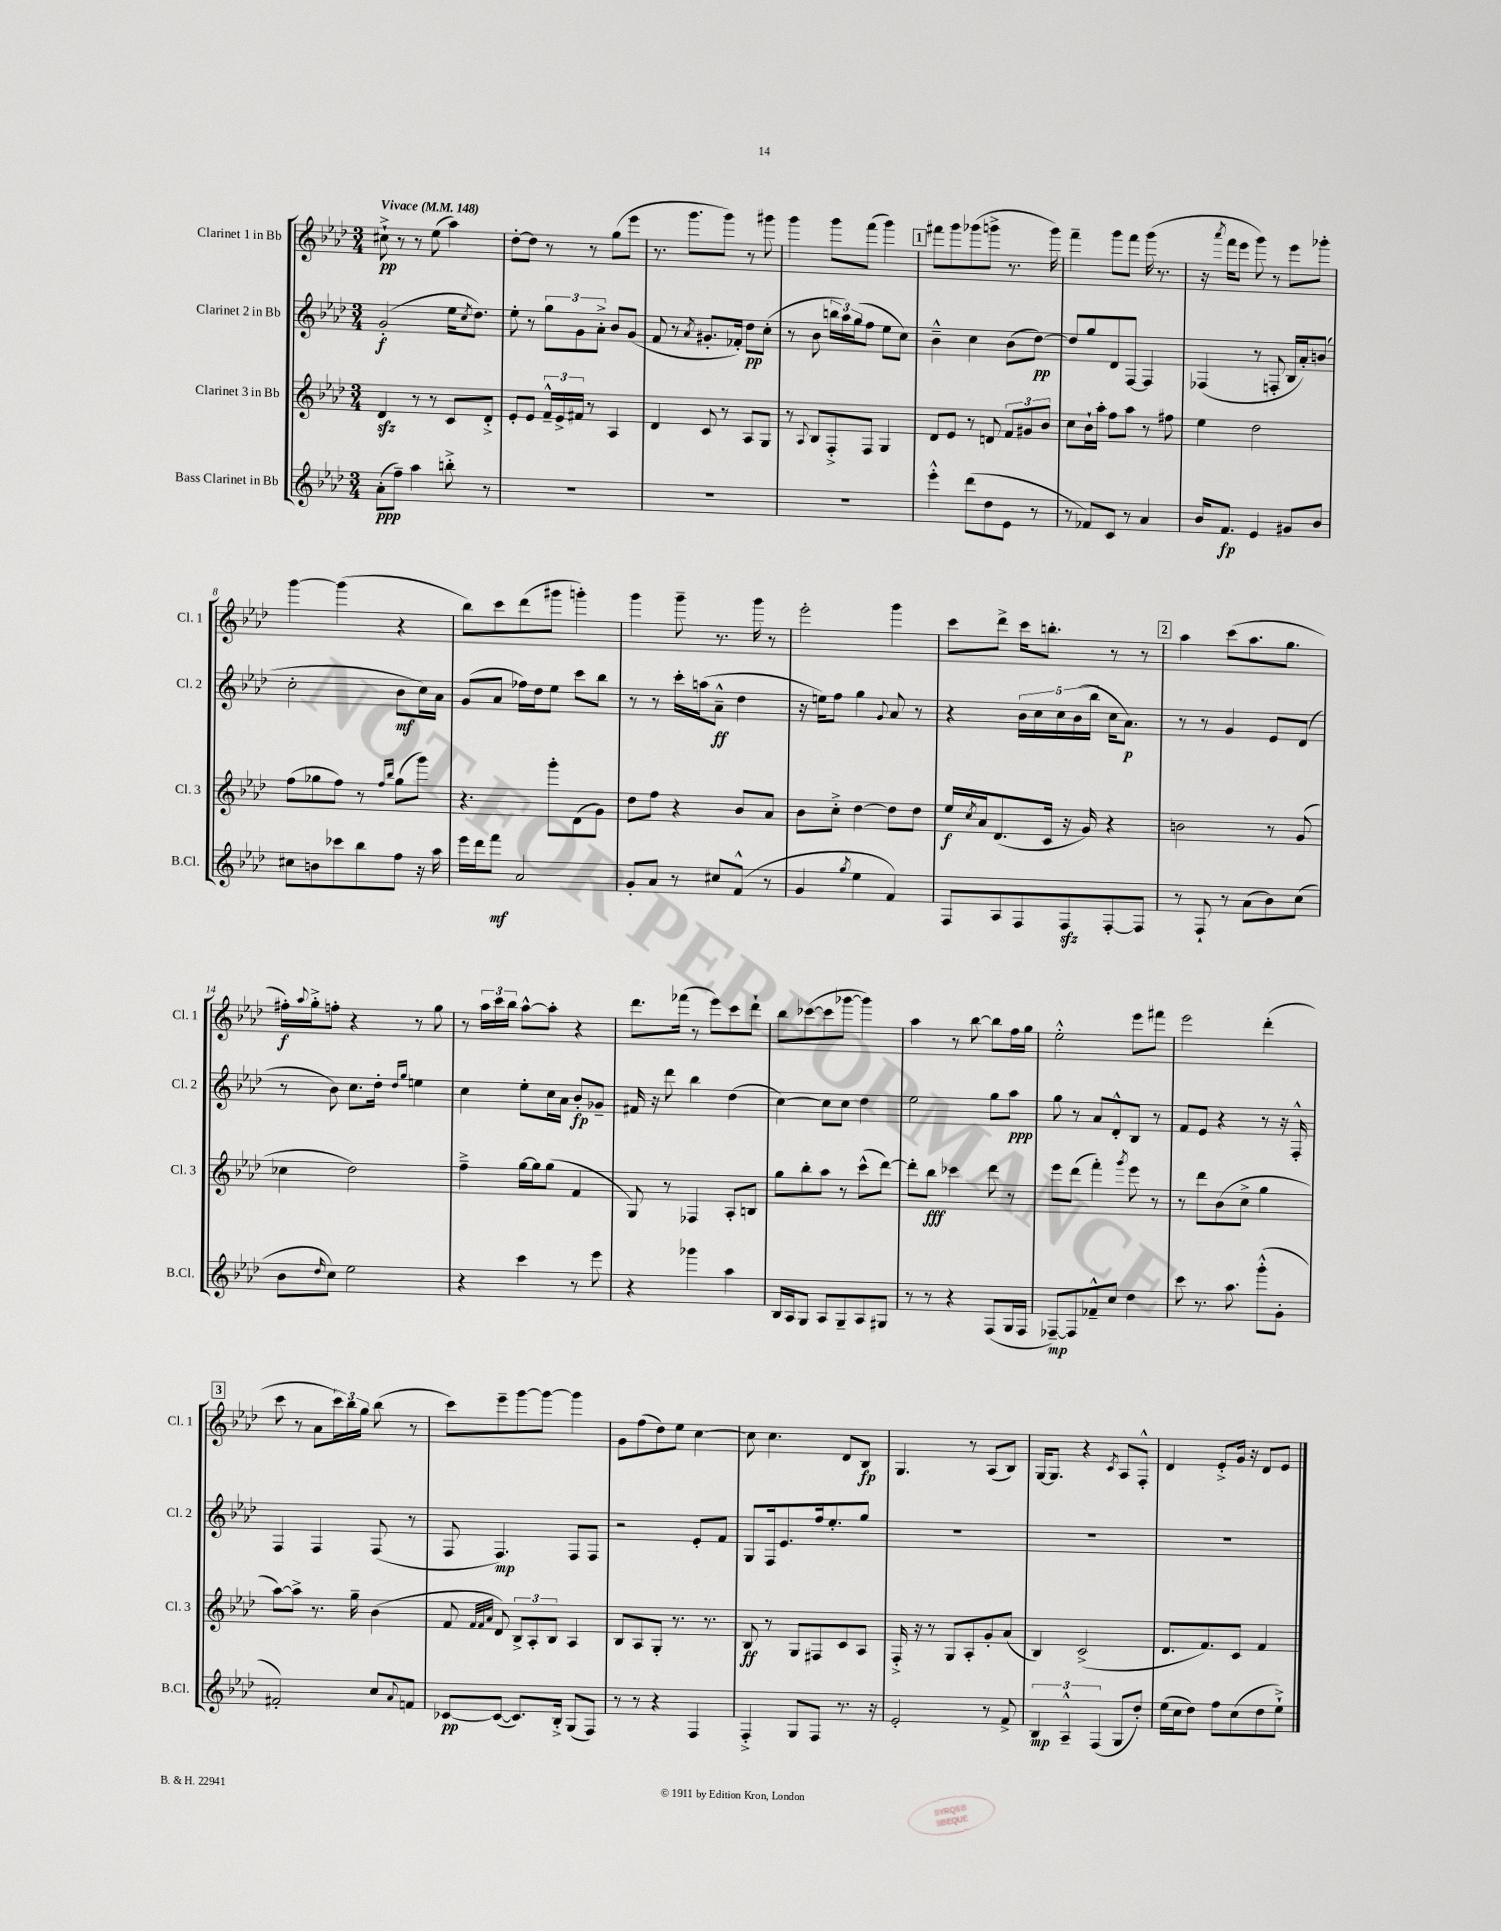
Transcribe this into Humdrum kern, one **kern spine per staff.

**kern	**dynam	**kern	**dynam	**kern	**dynam	**kern	**dynam
*part4	*part4	*part3	*part3	*part2	*part2	*part1	*part1
*staff4	*staff4	*staff3	*staff3	*staff2	*staff2	*staff1	*staff1
*I"Bass Clarinet in Bb	*	*I"Clarinet 3 in Bb	*	*I"Clarinet 2 in Bb	*	*I"Clarinet 1 in Bb	*
*I'B.Cl.	*	*I'Cl. 3	*	*I'Cl. 2	*	*I'Cl. 1	*
*clefG2	*	*clefG2	*	*clefG2	*	*clefG2	*
*k[b-e-a-d-]	*	*k[b-e-a-d-]	*	*k[b-e-a-d-]	*	*k[b-e-a-d-]	*
*M3/4	*	*M3/4	*	*M3/4	*	*M3/4	*
*MM148	*	*MM148	*	*MM148	*	*MM148	*
=1	=1	=1	=1	=1	=1	=1	=1
!	!	!	!	!	!	!LO:TX:a:B:t=Vivace	!
(8a-'\L	ppp	4d-zz/	.	(2g'/	f	8cc#X`^\	pp
8ff~\J)	.	.	.	.	.	8r	.
4aa-\	.	8r	.	.	.	8r	.
.	.	8r	.	.	.	(8ee-\	.
8bbn'^\	.	8c/L	.	16ee-\KL	.	4aa-\)	.
.	.	.	.	8qcc/	.	.	.
.	.	.	.	8.dd-\J)	.	.	.
8r	.	8d-'^/J	.	.	.	.	.
=2	=2	=2	=2	=2	=2	=2	=2
2.r	.	8e-'/L	.	8ee-'\	.	[8dd-'\L	.
.	.	8e-/J	.	8r	.	8dd-\J]	.
.	.	24f~^^/LL	.	12gg\L	.	8r	.
.	.	24e-^/	.	.	.	.	.
.	.	24f#X/JJ	.	12g\	.	.	.
.	.	8r	.	.	.	8r	.
.	.	.	.	12a-'^\J	.	.	.
.	.	4A-/	.	8b-/L	.	(8gg\L	.
.	.	.	.	(8g/J	.	8eee-\J	.
=3	=3	=3	=3	=3	=3	=3	=3
2.r	.	4d-/	.	8f/	.	8.r	.
.	.	.	.	8r	.	.	.
.	.	.	.	.	.	8.ggg\L	.
.	.	.	.	8qa-/	.	.	.
.	.	8c/	.	8.g#X'/L	.	.	.
.	.	8r	.	.	.	8ggg\J)	.
.	.	.	.	16f-X'/Jk)	.	.	.
.	.	8A-/L	.	8dd-\L	pp	8r	.
.	.	8G/J	.	(8cc'\J	.	8ggg#X\	.
=4	=4	=4	=4	=4	=4	=4	=4
2.r	.	8r	.	8r	.	4ggg\	.
.	.	8qqA-/	.	.	.	.	.
.	.	8B-/L	.	8b-\	.	.	.
.	.	8F'^/	.	24bbn\LL	.	8ggg\L	.
.	.	.	.	24aa-\)	.	.	.
.	.	.	.	(24gg\J	.	.	.
.	.	8F/J	.	8ff\J	.	(8fff\J	.
.	.	4G/	.	8ee-\L	.	4ggg\)	.
.	.	.	.	8cc\J)	.	.	.
!!LO:REH:place=s1:t=1
=5	=5	=5	=5	=5	=5	=5	=5
4eee-'^^\	.	8d-/L	.	4b-~^^\	.	8fff#X\L	.
.	.	8e-/J	.	.	.	8ggg\	.
(8ddd-\L	.	8r	.	4cc\	.	(8ggg-X\	.
8dd-\	.	8dn/	.	.	.	8gggn^\J	.
8e-\J	.	12f/L	.	(8b-\L	.	8.r	.
.	.	12g#X/	.	.	.	.	.
8r	.	.	.	[8dd-\J)	pp	.	.
.	.	12b-/J	.	.	.	.	.
.	.	.	.	.	.	16ggg\)	.
=6	=6	=6	=6	=6	=6	=6	=6
8r	.	8cc\L	.	8dd-/L]	.	4fff~\	.
8f-X/L)	.	16b-`\L	.	8gg/	.	.	.
.	.	16aa-'\JJ	.	.	.	.	.
8c/J	.	8ff\L	.	8d-/	.	8ggg\L	.
8r	.	8aa-\J	.	[8F/J	.	8fff\J	.
4a-/	.	8r	.	4F/]	.	(16ggg\	.
.	.	.	.	.	.	8.r	.
.	.	8ff#X\	.	.	.	.	.
=7	=7	=7	=7	=7	=7	=7	=7
16b-/KL	.	4ee-\	.	(4F-X/	.	16r	.
.	.	.	.	.	.	8qaaa-/	.
8.f/J	fp	.	.	.	.	16fff\KL	.
.	.	.	.	.	.	8eee-\J	.
4e-/	.	2dd-\	.	8r	.	8ggg\)	.
.	.	.	.	8Fn'/	.	8r	.
8g#X/L	.	.	.	16B-/LL	.	8eee-\L	.
.	.	.	.	16a-'/J)	.	.	.
8b-/J	.	.	.	(8bn/J	.	8ggg-X'\J	.
!!LO:LB:g=z
=8	=8	=8	=8	=8	=8	=8	=8
8cc#X\L	.	(8ff\L	.	2cc'\	.	[4ggg\	.
8bn\	.	8gg-X\	.	.	.	.	.
8ccc-X\	.	8ff\J)	.	.	.	(4ggg\]	.
8bb-\	.	8r	.	.	.	.	.
.	.	16qqff/LL	.	.	.	.	.
.	.	16qqbb-/JJ	.	.	.	.	.
8ff\J	.	(8gg-\L	.	8b-\L	mf	4r	.
16r	.	8ggg\J)	.	16cc\L)	.	.	.
16aa-\	.	.	.	16a-\JJ	.	.	.
=9	=9	=9	=9	=9	=9	=9	=9
16eee-\LL	.	4.r	.	(8g/L	.	8bb-\L)	.
16ddd-\J	.	.	.	.	.	.	.
8fff\J	mf	.	.	8a-/J	.	8ccc\	.
2a-/	.	.	.	16ff-X\LL)	.	(8ddd-\	.
.	.	.	.	16dd-\J	.	.	.
.	.	8ggg'\L	.	8ee-\J	.	8ggg#X\J	.
.	.	(8d-\	.	8ccc\L	.	4gggn'\)	.
.	.	8g\J)	.	8bb-\J	.	.	.
=10	=10	=10	=10	=10	=10	=10	=10
8g'/L	.	8dd-\L	.	8r	.	4ggg\	.
8a-/J	.	8ff\J	.	8r	.	.	.
8r	.	4r	.	16ccc'\LL	.	8ggg~\	.
.	.	.	.	(16aan\J	.	.	.
8cc#X/L	.	.	.	8a-~^^\J	ff	8.r	.
(8f^^/J	.	8b-/L	.	4dd-\	.	.	.
.	.	.	.	.	.	16ggg\	.
8r	.	8a-/J	.	.	.	8r	.
=11	=11	=11	=11	=11	=11	=11	=11
4g/	.	8b-\L	.	16r	.	2eee-'\	.
.	.	.	.	16een\KL)	.	.	.
.	.	8cc'^\J	.	8ff\J	.	.	.
8qgg/	.	.	.	.	.	.	.
4ee-\	.	[4dd-\	.	4gg\	.	.	.
.	.	.	.	8qqg/	.	.	.
4f/)	.	8dd-\L]	.	8a-/	.	4ggg\	.
.	.	8dd-\J	.	8r	.	.	.
=12	=12	=12	=12	=12	=12	=12	=12
8F/L	.	16ee-/LL	f	4r	.	8ccc\L	.
.	.	8qcc/	.	.	.	.	.
.	.	16a-/J	.	.	.	.	.
8A-/	.	(8.d-/	.	.	.	8ddd-^\J	.
8F/	.	.	.	20b-\LL	.	16ccc\KL	.
.	.	.	.	20cc\	.	.	.
.	.	16c/Jk	.	.	.	8.bbn'\J	.
.	.	.	.	20cc\	.	.	.
8Fzz/	.	16r	.	.	.	.	.
.	.	.	.	(20b-\	.	.	.
.	.	16g/)	.	.	.	.	.
.	.	.	.	20bb-\JJ	.	.	.
[8F'/	.	4r	.	16cc\KL	.	8r	.
.	.	.	.	8.a-\J)	p	.	.
8F/J]	.	.	.	.	.	8r	.
!!LO:REH:place=s1:t=2
=13	=13	=13	=13	=13	=13	=13	=13
8r	.	2bn\	.	8r	.	4aa-\	.
8F`/	.	.	.	8r	.	.	.
8r	.	.	.	4g/	.	(8ccc\L	.
(8a-\L	.	.	.	.	.	8.aa-\	.
8b-\)	.	8r	.	8e-/L	.	.	.
.	.	.	.	.	.	8.gg\J	.
(8cc\J	.	(8g/	.	(8d-/J	.	.	.
!!LO:LB:g=z
=14	=14	=14	=14	=14	=14	=14	=14
8b-\L	.	4cc-X\	.	8r	.	16ff#X'\LL)	f
.	.	.	.	.	.	8qqaa-/	.
.	.	.	.	.	.	16gg'^\J	.
16qqdd-/	.	.	.	.	.	.	.
8cc\J)	.	.	.	8b-\)	.	8ffn'\J	.
2ee-\	.	2dd-\)	.	8.cc\L	.	4r	.
.	.	.	.	16dd-'\Jk	.	.	.
.	.	.	.	16qqdd-/LL	.	.	.
.	.	.	.	16qqgg/JJ	.	.	.
.	.	.	.	4een\	.	8r	.
.	.	.	.	.	.	8gg\	.
=15	=15	=15	=15	=15	=15	=15	=15
4r	.	4ff~^\	.	4cc\	.	8r	.
.	.	.	.	.	.	24aa-\LL	.
.	.	.	.	.	.	24ccc\	.
.	.	.	.	.	.	24bb-\JJ	.
4ccc\	.	[16gg\LL	.	8ee-'\L	.	[8aa-^^\L	.
.	.	16gg\J]	.	.	.	.	.
.	.	(8gg\J	.	16cc\L	.	8aa-'\J]	.
.	.	.	.	16a-\JJ	.	.	.
8r	.	4f/	.	8b-'/L	fp	4r	.
8eee-\	.	.	.	8g-X~/J	.	.	.
=16	=16	=16	=16	=16	=16	=16	=16
4r	.	8G/)	.	16f#X/	.	8.ddd-\L	.
.	.	.	.	16r	.	.	.
.	.	8r	.	8ddd-\	.	.	.
.	.	.	.	.	.	(16fff-X\Jk	.
4ggg-X\	.	4F-X/	.	4bb-\	.	8r	.
.	.	.	.	.	.	8eee-\L)	.
4aa-\	.	8A-'/L	.	(4dd-\	.	8ccc\	.
.	.	8Bn/J	.	.	.	8ddd-`\J	.
=17	=17	=17	=17	=17	=17	=17	=17
16B-/LL	.	8gg\L	.	[4cc\)	.	8bb-\L	.
16A-/J	.	.	.	.	.	.	.
8G/J	.	8bb-'\	.	.	.	([8ccc-X\	.
8A-/L	.	8aa-\J	.	8cc\L]	.	8ccc-\]	.
8G~/	.	8r	.	8cc\J	.	[8ggg-X\J	.
8A-/	.	(8ccc^^\L	.	4dd-\	.	4ggg-\])	.
8G#X/J	.	[8ddd-\J)	.	.	.	.	.
=18	=18	=18	=18	=18	=18	=18	=18
8r	.	8ddd-'\L]	.	2ee-\	.	4aa-\	.
8r	.	8bb-\J	fff	.	.	.	.
4r	.	4ccc-X\	.	.	.	8r	.
.	.	.	.	.	.	[8bb-\	.
(8F/L	.	8ddd-\	.	8gg\L	.	8bb-\L]	.
16G/L	.	8r	.	8aa-\J	ppp	16ff\L	.
16F/JJ	.	.	.	.	.	16gg\JJ	.
=19	=19	=19	=19	=19	=19	=19	=19
[8F-X~/L)	mp	8eee-\L	.	8gg\	.	2ee-'^^\	.
8F-/]	.	(8ddd-\J	.	8r	.	.	.
8f-X~^^/	.	4fff'\)	.	8a-/L	.	.	.
8cc/J	.	.	.	8d-'^^/	.	.	.
.	.	8qggg/	.	.	.	.	.
4dd-\	.	8eee-\	.	8B-/J	.	8eee-\L	.
.	.	8r	.	8r	.	8fff#X\J	.
=20	=20	=20	=20	=20	=20	=20	=20
8ccc\	.	8r	.	8f/L	.	2eee-\	.
8.r	.	8ddd-\L	.	8e-/J	.	.	.
.	.	(8b-\	.	4r	.	.	.
8.aa-\	.	.	.	.	.	.	.
.	.	8cc^\J	.	.	.	.	.
(8ggg'^^\L	.	4gg\	.	8r	.	(4ddd-'\	.
8g'\J	.	.	.	16r	.	.	.
.	.	.	.	16F'^^/	.	.	.
!!LO:LB:g=z
!!LO:REH:place=s1:t=3
=21	=21	=21	=21	=21	=21	=21	=21
2f#X'/)	.	[8aa-\L)	.	4F/	.	8ccc\	.
.	.	8aa-^\J]	.	.	.	8r	.
.	.	8.r	.	4F/	.	8a-\L	.
.	.	.	.	.	.	24ccc\L)	.
.	.	.	.	.	.	24bb-\	.
.	.	16gg~\	.	.	.	.	.
.	.	.	.	.	.	24gg\JJ	.
8cc/L	.	(4b-\	.	(8F/	.	(8bb-\	.
8qqa-/	.	.	.	.	.	.	.
8fn/J	.	.	.	8r	.	8r	.
=22	=22	=22	=22	=22	=22	=22	=22
[8c-X/L	pp	8f/	.	8F/	.	8ccc\L)	.
.	.	32qqf/LLL	.	.	.	.	.
.	.	32qqf/	.	.	.	.	.
.	.	32qqa-/JJJ	.	.	.	.	.
(8c-/J_	.	8d-/)	.	4.F/)	mp	8eee-~\	.
8.c-/L])	.	12B-^/L	.	.	.	[8ggg\	.
.	.	12A-'/	.	.	.	.	.
.	.	.	.	.	.	8ggg\J_	.
.	.	12B-/J	.	.	.	.	.
16B-'^/Jk	.	.	.	.	.	.	.
(8G/L	.	4A-/	.	8F/L	.	4ggg\]	.
8F/J)	.	.	.	8F/J	.	.	.
=23	=23	=23	=23	=23	=23	=23	=23
8r	.	8B-/L	.	2r	.	8g\L	.
8r	.	8A-/	.	.	.	(8ff\	.
4r	.	8G'/J	.	.	.	8dd-\)	.
.	.	8.r	.	.	.	8ee-\J	.
4F/	.	.	.	8e-'/L	.	[4cc\	.
.	.	8.r	.	.	.	.	.
.	.	.	.	8f/J	.	.	.
=24	=24	=24	=24	=24	=24	=24	=24
4F'^/	.	8B-/	ff	8G/L	.	8cc\]	.
.	.	8r	.	16F/k	.	4.cc\	.
.	.	.	.	8.e-/	.	.	.
8G/L	.	8G/L	.	.	.	.	.
8F/J	.	8F#X/	.	16ff/k	.	.	.
.	.	.	.	8.ee-'/	.	.	.
8.r	.	8c/	.	.	.	8d-/L	.
.	.	8A-/J	.	8gg/J	.	8B-/J	fp
16r	.	.	.	.	.	.	.
=25	=25	=25	=25	=25	=25	=25	=25
2e-'/	.	16F'^/	.	2.r	.	4.G/	.
.	.	16r	.	.	.	.	.
.	.	8r	.	.	.	.	.
.	.	8G/L	.	.	.	.	.
.	.	8A-'/	.	.	.	8r	.
8r	.	8g'/	.	.	.	(8A-/L	.
8f^/	.	(8a-/J	.	.	.	8B-/J)	.
=26	=26	=26	=26	=26	=26	=26	=26
6B-/	mp	4B-/)	.	2.r	.	[16G/KL	.
.	.	.	.	.	.	8.G/J]	.
6A-~^^/	.	.	.	.	.	.	.
.	.	(2c^/	.	.	.	4r	.
(6F/	.	.	.	.	.	.	.
.	.	.	.	.	.	8qc/	.
8G/L	.	.	.	.	.	8A-/L	.
8dd-'/J)	.	.	.	.	.	8F'^^/J	.
=27	=27	=27	=27	=27	=27	=27	=27
(16ee-\LL	.	8.d-/L	.	2.r	.	4d-/	.
16cc\J	.	.	.	.	.	.	.
8dd-\J)	.	.	.	.	.	.	.
.	.	8.f/)	.	.	.	.	.
8ff\L	.	.	.	.	.	8e-'^/L	.
(8cc\	.	8c/J	.	.	.	16g/Jk	.
.	.	.	.	.	.	16r	.
8dd-\	.	4f/	.	.	.	8d-/L	.
8ee-`^\J)	.	.	.	.	.	8e-/J	.
==	==	==	==	==	==	==	==
*-	*-	*-	*-	*-	*-	*-	*-
